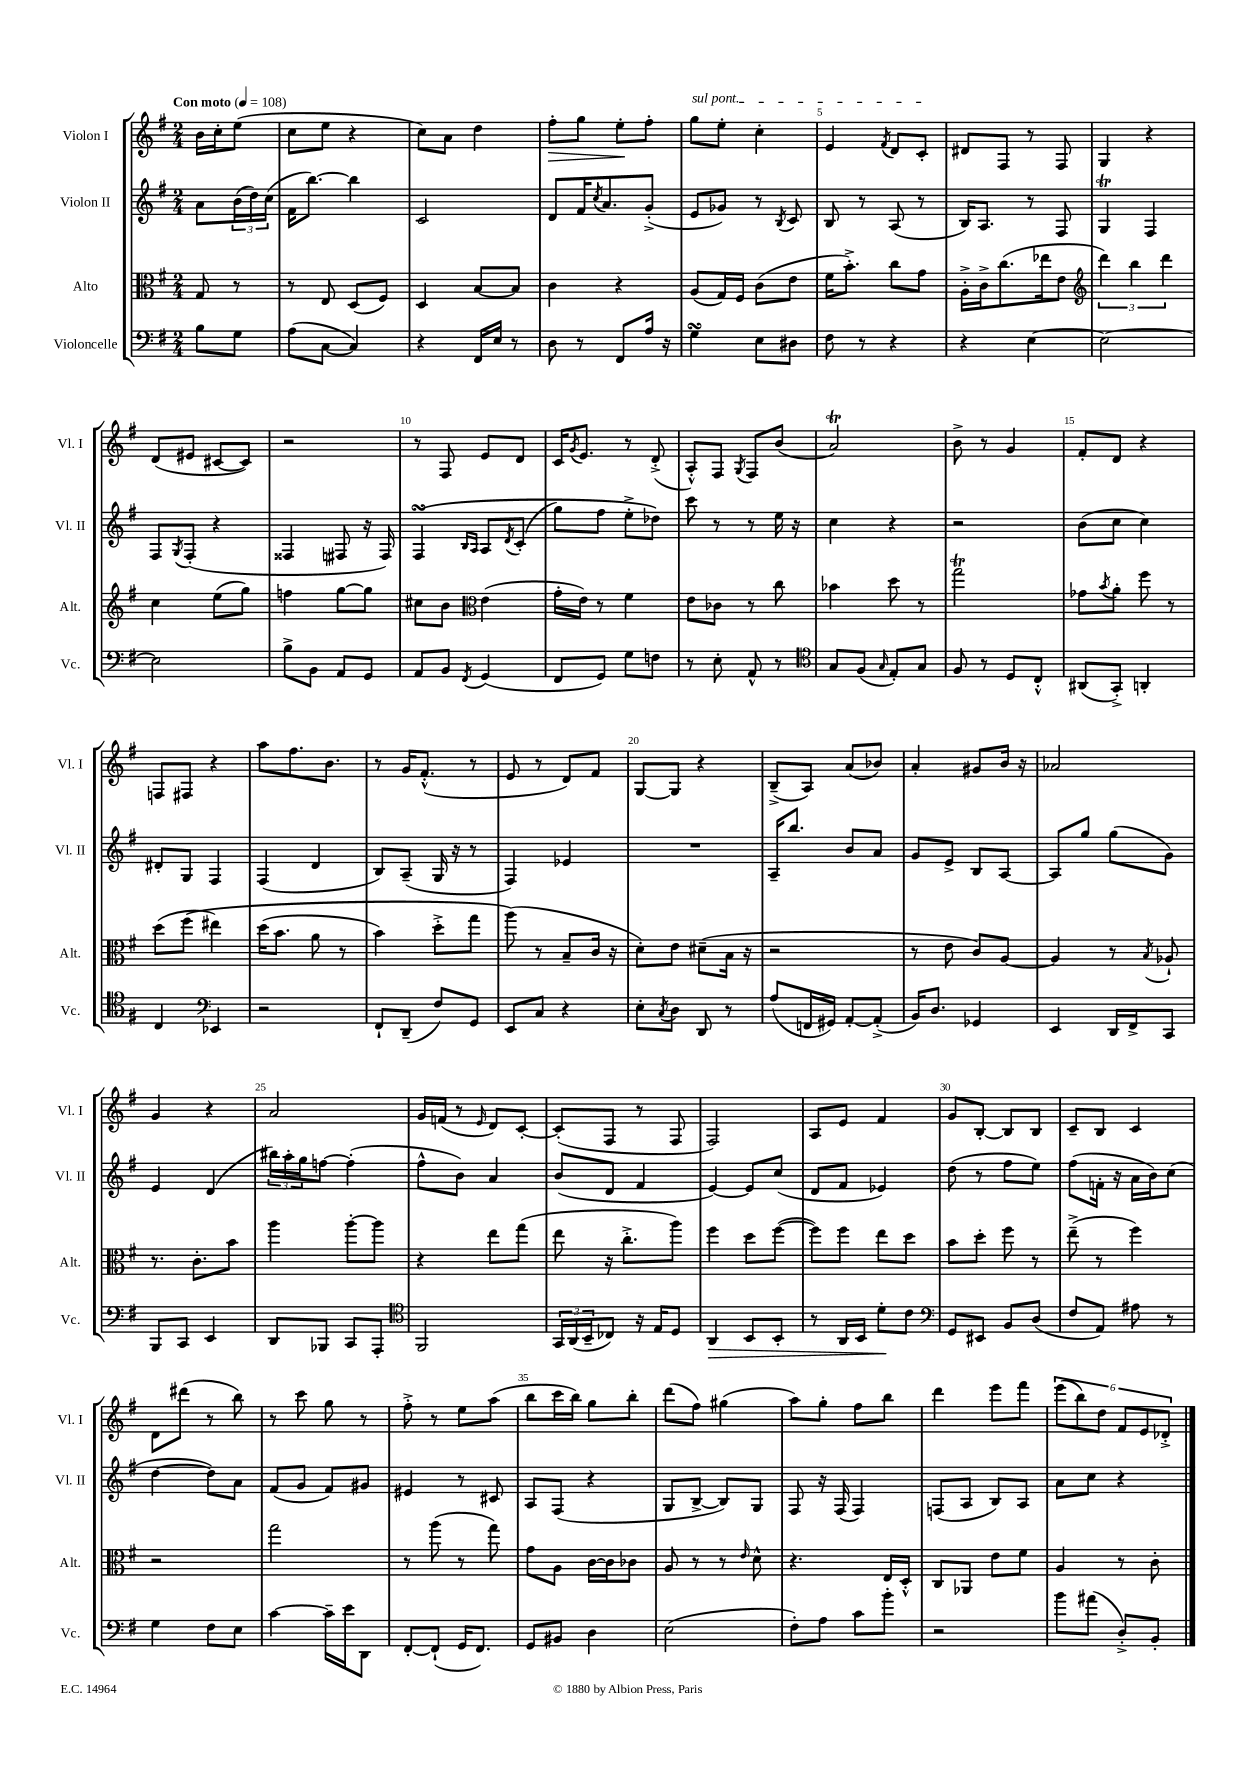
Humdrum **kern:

**kern	**kern	**kern	**kern
*staff4	*staff3	*staff2	*staff1
*clefF4	*clefC3	*clefG2	*clefG2
*k[f#]	*k[f#]	*k[f#]	*k[f#]
*M2/4	*M2/4	*M2/4	*M2/4
*MM108	*MM108	*MM108	*MM108
8B	8G	8a	16b
.	.	.	16cc'
8G	8r	(24b	(8ee
.	.	24dd)	.
.	.	(24cc	.
=	=	=	=
(8A	8r	16f#	8cc
.	.	[8.bb)	.
[8C	8E	.	8ee
4C])	(8D	4bb]	4r
.	8F#)	.	.
=	=	=	=
4r	4D	2c	8cc)
.	.	.	8a
16FF#	[8B	.	4dd
16E	.	.	.
8r	8B]	.	.
=	=	=	=
8D	4c	8d	8ff#'
8r	.	16f#	8gg
.	.	8qcc	.
.	.	8.a	.
8FF#	4r	.	8ee'
16A	.	(8g'^	8ff#'
16r	.	.	.
=	=	=	=
4G	(8A	8e	8gg
.	16G)	8g-)	8ee'
.	16F#	.	.
8E	(8c	8r	4cc'
.	.	8qB	.
8D#	8e	8c	.
=	=	=	=
8F#	16f#	8B	4e
.	8.b'^)	.	.
8r	.	8r	.
.	.	.	8qf#
4r	8cc	(8A	8d
.	8g	8r	8c'
=	=	=	=
4r	16A'^	16B)	8d#
.	16c^	8.A	.
.	(8.cc	.	8F#
[4E	.	8r	8r
.	16ee-	.	.
.	8e	8F#	8F#
=	=	=	=
*	*clefG2	*	*
2E_	6ddd)	4G	4G
.	6bb	.	.
.	.	4F#	4r
.	6ddd	.	.
=	=	=	=
2E]	4cc	8F#	(8d
.	.	8qG	.
.	.	(8F#'	8e#
.	(8ee	4r	[8c#
.	8gg)	.	8c#])
=	=	=	=
8B^	4ff	4F##	2r
8BB	.	.	.
8AA	[8gg	8F#	.
8GG	8gg]	16r	.
.	.	16F#)	.
=	=	=	=
8AA	8cc#	&(4F#	8r
8BB	8b	.	8F#
*	*clefC3	*	*
.	.	16qqB	.
8qFF#	.	16qqA	.
(4GG	(4e	8A	8e
.	.	8qd	.
.	.	(8c'	8d
=	=	=	=
8FF#	16g'	8gg)	16c
.	.	.	8qg
.	16e)	.	8.e
8GG)	8r	8ff#	.
8G	4f#	8ee'^	8r
8F	.	8dd-&)	(8d'^
=	=	=	=
8r	8e	8ccc	8A'^^)
8E'	8c-	8r	8F#
.	.	.	8qG
8AA^^	8r	8r	8F#
8r	8cc	16ee	(8b
.	.	16r	.
=	=	=	=
*clefC4	*	*	*
8G	4b-	4cc	2a)
(8F#	.	.	.
16qqG	.	.	.
8E')	8dd	4r	.
8G	8r	.	.
=	=	=	=
8F#	2gg	2r	8b^
8r	.	.	8r
8D	.	.	4g
8C'^^	.	.	.
=	=	=	=
(8AA#	8g-	(8b	8f#'
.	8qb	.	.
8GG'^)	8a'	8cc	8d
4AA'	8ff#	4cc)	4r
.	8r	.	.
=	=	=	=
4C	(8dd	8d#'	8F
.	&(8ff#	8G	8F#
*clefF4	*	*	*
4EE-	4ee#)	4F#	4r
=	=	=	=
2r	(16dd	(4F#	8aa
.	8.b	.	.
.	.	.	8.ff#
.	8a	4d	.
.	.	.	8.b
.	8r	.	.
=	=	=	=
8FF#`	4b)	8B)	8r
(8DD~	.	(8A~	16g
.	.	.	(8.f#'^^
8F#)	8dd'^	16G	.
.	.	16r	.
8GG	8gg	8r	8r
=	=	=	=
8EE	(8aa&)	4F#)	8e
8C	8r	.	8r
4r	8B~	4e-	8d)
.	16c	.	8f#
.	16r	.	.
=	=	=	=
8E'	8d')	2r	[8G
8qC	.	.	.
8D	8e	.	8G]
8DD	(8d#~	.	4r
8r	16B	.	.
.	16r	.	.
=	=	=	=
(8A	2r	16A~	(8B~^
.	.	8.bb	.
16FF	.	.	8A)
16GG#)	.	.	.
[8AA'	.	8b	(8a
(8AA'^]	.	8a	8b-)
=	=	=	=
16BB)	8r	8g	4a'
8.D	.	.	.
.	8e	8e^	.
4GG-	8c)	8B	8g#
.	[8A	[8A	16b
.	.	.	16r
=	=	=	=
4EE	4A]	8A]	2a-
.	.	8gg	.
16DD	8r	(8gg	.
16FF#^	.	.	.
.	8qB	.	.
8CC	8A-`	8g)	.
=	=	=	=
8BBB	8.r	4e	4g
8CC	.	.	.
.	8.c'	.	.
4EE	.	(4d	4r
.	8b	.	.
=	=	=	=
8DD	4aa	24bb#)	2a
.	.	24aa'	.
.	.	24gg	.
8BBB-	.	[8ff	.
8CC	[8aa'	(4ff']	.
8AAA'	8aa]	.	.
=	=	=	=
*clefC4	*	*	*
2FF#	4r	8ff#^^	16g
.	.	.	(16f
.	.	8b)	8r
.	.	.	16qqe
.	8ee	4a	8d)
.	(8gg	.	[8c'
=	=	=	=
24GG	8ee	(8b	(8c']
(24AA	.	.	.
24BB~	.	.	.
8C-)	16r	8d	8F#
.	8.cc'^	.	.
16r	.	4f#	8r
16E	.	.	.
8D	8aa)	.	8F#
=	=	=	=
4AA	4ff#	[4e)	2F#)
8BB	8dd	8e]	.
8BB'	([8ff#	(8cc	.
=	=	=	=
8r	8ff#])	8d	8A
16AA	8ff#	8f#	8e
16BB	.	.	.
8d'	8ee	4e-)	4f#
8c	8dd	.	.
=	=	=	=
*clefF4	*	*	*
8GG	8b	(8dd	8g
8EE#	8dd'	8r	[8B'
8BB	8ff#	8ff#	8B]
(8D	8r	8ee)	8B
=	=	=	=
8F#	(8ee~^	(8ff#	8c~
8AA)	8r	16f'	8B
.	.	16r	.
8A#	4ff#)	16a	4c
.	.	16b)	.
8r	.	(8cc	.
=	=	=	=
4G	2r	[4dd	8d
.	.	.	(8ddd#
8F#	.	8dd])	8r
8E	.	8a	8bb)
=	=	=	=
[4c	2gg	(8f#	8r
.	.	8g	8ccc
16c~]	.	8f#)	8gg
16e	.	.	.
8DD	.	8g#	8r
=	=	=	=
[8FF#'	8r	4e#	8ff#'^
(8FF#`]	(8aa	.	8r
16GG	8r	8r	8ee
8.FF#)	.	.	.
.	8gg)	8c#	(8aa
=	=	=	=
8GG	8g	8A	8bb
8BB#	8A	(8F#	16ccc
.	.	.	16bb)
4D	[16c	4r	8gg
.	16c]	.	.
.	8c-	.	8bb'
=	=	=	=
(2E	8A	8G	(8ddd
.	8r	[8B^	8ff#)
.	8r	8B])	(4gg#
.	16qqe	.	.
.	8d^^	8G	.
=	=	=	=
8F#')	4.r	8F#	8aa)
8A	.	16r	8gg'
.	.	(16F#	.
8c	.	4F#)	8ff#
8b'	16E	.	8bb
.	16D'^^	.	.
=	=	=	=
2r	8C	(8F	4ddd
.	8AA-	8A	.
.	8e	8B)	8eee
.	8f#	8A	8fff#
=	=	=	=
8b	4A	8a	(12eee
.	.	.	12bb)
(8a#	.	8cc	.
.	.	.	12dd
8D'^)	8r	4r	12f#
.	.	.	12e
8BB'	8c'	.	.
.	.	.	12d-'^
==	==	==	==
*-	*-	*-	*-
